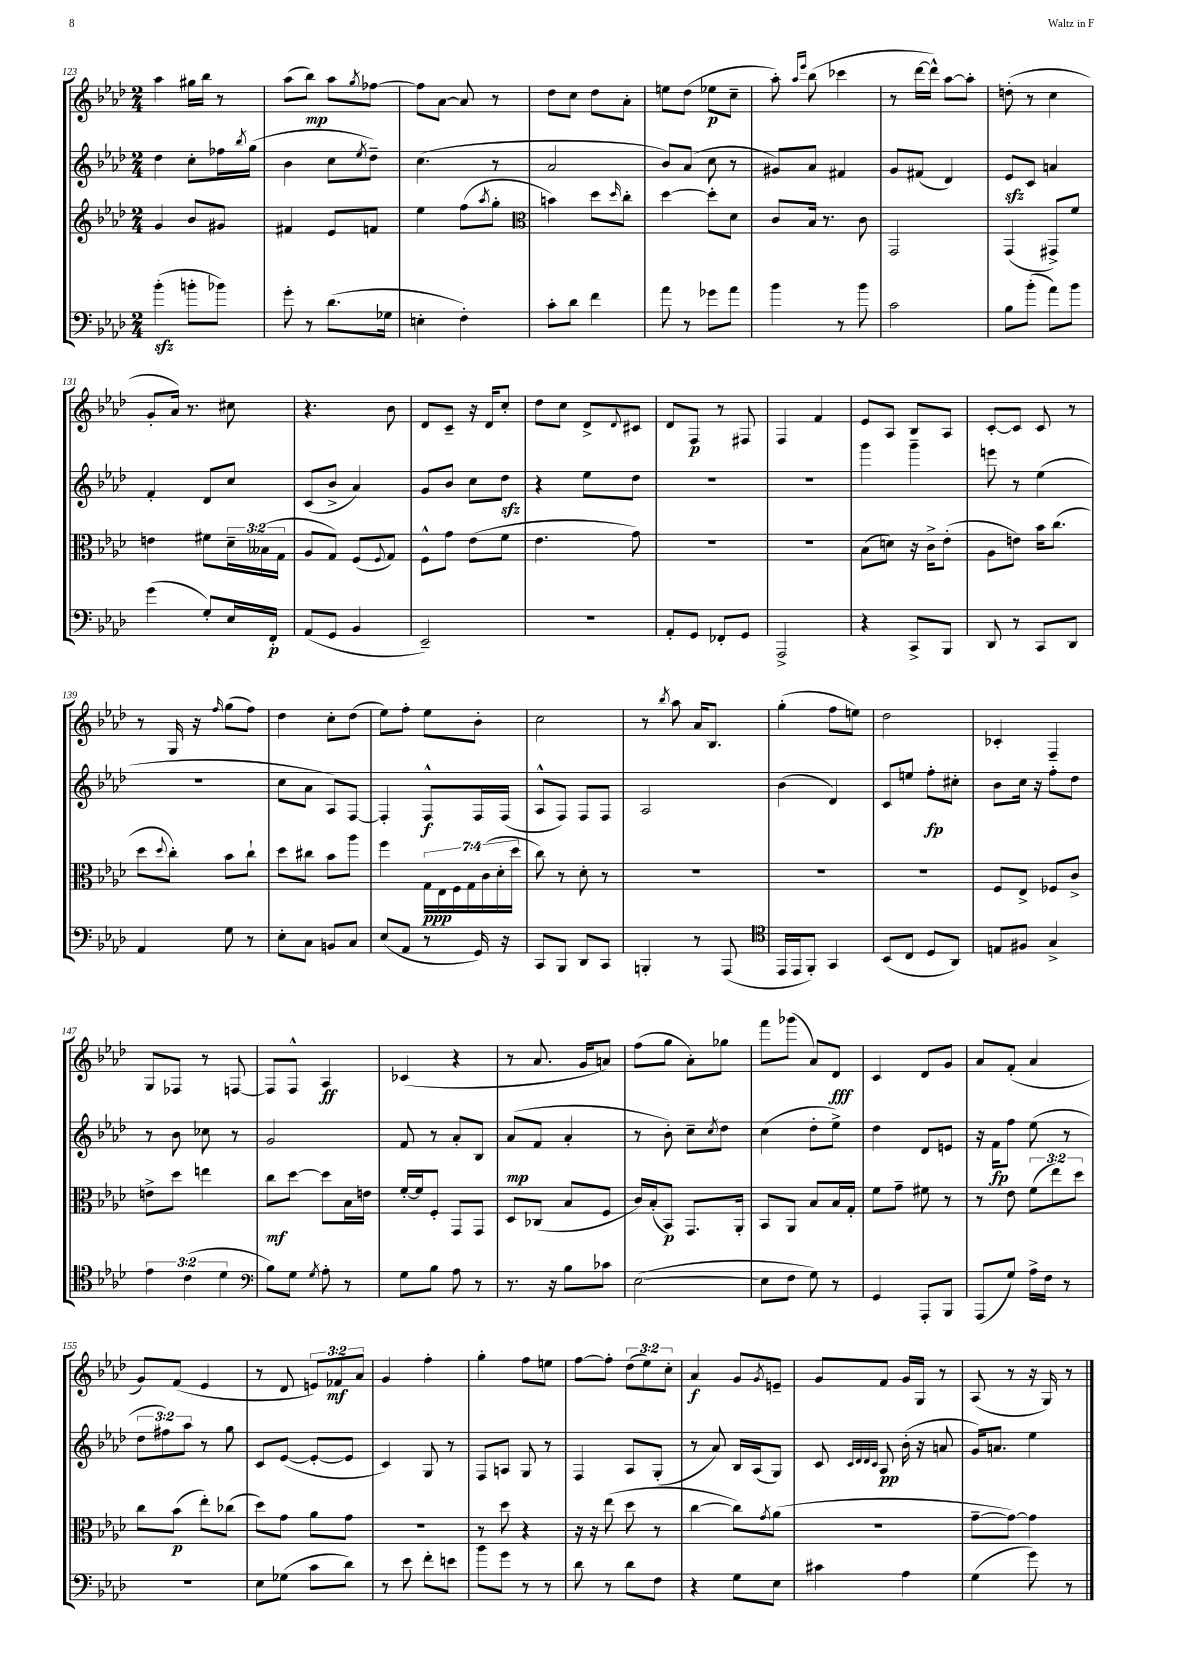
<<
\new StaffGroup <<
\new Staff = "s0" {
    \clef treble \key aes \major \numericTimeSignature \time 2/4 \override Staff.TupletNumber.text = #tuplet-number::calc-fraction-text
    aes''4 gis''16 bes''16 r8 |
    aes''8( bes''8\mp) aes''8 \acciaccatura { g''8 } fes''8~ |
    fes''8 aes'8~ aes'8 r8 |
    des''8 c''8 des''8 aes'8-. |
    e''8 des''8( ees''8\p c''8-- |
    aes''8-.) \grace { aes''16 ees'''16 } bes''8( ces'''4 |
    r8 des'''16~ des'''16-^) aes''8~ aes''8-. |
    d''8-.( r8 c''4 |
    g'8-. aes'16) r8. cis''8 |
    r4. bes'8 |
    des'8 c'8-- r16 des'16 c''8-. |
    des''8 c''8 des'8-> \appoggiatura { des'8 } cis'8 |
    des'8 f8\p r8 fis8 |
    f4 f'4 |
    ees'8 aes8 bes8 aes8 |
    c'8~-. c'8 c'8 r8 |
    r8 g16 r16 \grace { f''16 } g''8( f''8) |
    des''4 c''8-. des''8( |
    ees''8) f''8-. ees''8 bes'8-. |
    c''2 |
    r8 \acciaccatura { bes''8 } aes''8 aes'16 bes8. |
    g''4-.( f''8 e''8) |
    des''2 |
    ces'4-. f4-- |
    g8 fes8 r8 f8~ |
    f8 f8-^ aes4\ff |
    ces'4( r4 |
    r8 aes'8. g'16 a'8) |
    f''8( g''8 aes'8-.) ges''8 |
    f'''8 ges'''8( aes'8) des'8\fff |
    c'4 des'8 g'8 |
    aes'8 f'8-.( aes'4 |
    g'8) f'8( ees'4 |
    r8 des'8 \tuplet 3/2 { e'8) fes'8\mf aes'8 } |
    g'4 f''4-. |
    g''4-. f''8 e''8 |
    f''8~ f''8-. \tuplet 3/2 { des''8( ees''8) c''8-. } |
    aes'4\f g'8 \acciaccatura { g'8 } e'8-- |
    g'8 f'8 g'16 g16 r8 |
    aes8( r8 r16 g16) r8 \bar "|." |
}
\new Staff = "s1" {
    \clef treble \key aes \major \numericTimeSignature \time 2/4 \override Staff.TupletNumber.text = #tuplet-number::calc-fraction-text
    des''4 c''8-. fes''16 \acciaccatura { bes''8 } g''16( |
    bes'4 c''8 \acciaccatura { ees''8 } des''8--) |
    c''4.( r8 |
    aes'2 |
    bes'8) aes'8( c''8 r8 |
    gis'8) aes'8 fis'4 |
    g'8 fis'8( des'4) |
    ees'8\sfz c'8 a'4 |
    f'4-. des'8 c''8 |
    c'8( bes'8-> aes'4) |
    g'8 bes'8 c''8 des''8\sfz |
    r4 ees''8 des''8 |
    R2 |
    R2 |
    g'''4 g'''4-- |
    e'''8 r8 ees''4( |
    r2 |
    c''8 aes'8 aes8) f8~ |
    f4-. f8-^\f f16 f16( |
    aes8-^ f8) f8 f8 |
    aes2 |
    bes'4( des'4) |
    c'8 e''8 f''8-.\fp cis''8-. |
    bes'8 c''16 r16 f''8-. des''8 |
    r8 bes'8 ces''8 r8 |
    g'2 |
    f'8 r8 aes'8-. bes8 |
    aes'8\mp( f'8 aes'4-. |
    r8 bes'8-.) c''8-- \acciaccatura { c''8 } des''8 |
    c''4( des''8-. ees''8->) |
    des''4 des'8 e'8 |
    r16 f'16\fp f''8 ees''8( r8 |
    \tuplet 3/2 { des''8 fis''8) aes''8 } r8 g''8 |
    c'8 ees'8~( ees'8~-. ees'8 |
    c'4) g8 r8 |
    f8 a8 g8 r8 |
    f4 aes8 g8-.( |
    r8 aes'8) bes16 aes16( g8) |
    c'8 \grace { c'32 des'32 des'32 c'32 } aes8\pp bes'16-.( r16 a'8 |
    g'16) a'8. ees''4 \bar "|." |
}
\new Staff = "s2" {
    \clef treble \key aes \major \numericTimeSignature \time 2/4 \override Staff.TupletNumber.text = #tuplet-number::calc-fraction-text
    g'4 bes'8 gis'8 |
    fis'4 ees'8 f'8 |
    ees''4 f''8( \acciaccatura { aes''8 } g''8-. |
    \clef alto b'4) des''8 \grace { des''16 } c''8-. |
    des''4~ des''8-. des'8 |
    c'8 bes16 r8. c'8 |
    g,2 |
    g,4( gis,8->) f'8 |
    e'4 fis'8 \tuplet 3/2 { des'16-- beses16( g16 } |
    aes8 g8) f8( \appoggiatura { f8 } g8) |
    f8-^ g'8 ees'8( f'8 |
    ees'4. g'8) |
    R2 |
    R2 |
    bes8( d'8) r16 c'16-> ees'8-.( |
    aes8 e'8) bes'16 c''8.( |
    des''8 \appoggiatura { des''8 } c''8-.) bes'8 c''8-! |
    des''8 cis''8 bes'8 aes''8 |
    f''4 \tuplet 7/4 { g16\ppp ees16 f16 g16 c'16( des'16-. des''16 } |
    c''8) r8 des'8-. r8 |
    R2 |
    R2 |
    R2 |
    f8 ees8-> fes8 c'8-> |
    e'8-> des''8 e''4 |
    c''8\mf des''8~ des''8 bes16 e'16 |
    f'16~-. f'16 f8-. g,8 g,8 |
    des8 ces8( bes8 f8 |
    c'16) bes16-.( bes,8\p) g,8. aes,16-. |
    bes,8 aes,8 bes8 bes16 g16-. |
    f'8 g'8-- fis'8 r8 |
    r8 ees'8 \tuplet 3/2 { f'8( ees''8) des''8 } |
    c''8 bes'8\p( ees''8-.) ces''8( |
    des''8) g'8 aes'8 g'8 |
    r2 |
    r8 des''8 r4 |
    r16 r16 ees''8( des''8 r8 |
    c''4~ c''8) \acciaccatura { g'8 } aes'8( |
    R2 |
    g'8~-- g'8~) g'4 \bar "|." |
}
\new Staff = "s3" {
    \clef bass \key aes \major \numericTimeSignature \time 2/4 \override Staff.TupletNumber.text = #tuplet-number::calc-fraction-text
    bes'4-.\sfz( b'8-. bes'8) |
    g'8-. r8 des'8.( ges16 |
    e4-. f4-.) |
    c'8-. des'8 f'4 |
    aes'8 r8 ges'8 aes'8 |
    bes'4 r8 bes'8 |
    c'2 |
    bes8 bes'8-.( aes'8) bes'8 |
    g'4( g8-.) ees16 f,16-.\p |
    aes,8( g,8 bes,4 |
    ees,2--) |
    R2 |
    aes,8-. g,8 fes,8-. g,8 |
    aes,,2-> |
    r4 c,8-> bes,,8 |
    des,8 r8 c,8 des,8 |
    aes,4 g8 r8 |
    ees8-. c8 b,8 c8 |
    ees8( aes,8 r8 g,16) r16 |
    c,8 bes,,8 des,8 c,8 |
    b,,4-. r8 aes,,8( |
    \clef tenor ees,16 ees,16 f,8-.) g,4 |
    bes,8( c8 des8 aes,8) |
    e8 fis8 g4-> |
    \tuplet 3/2 { ees'4 c'4( des'4 } |
    \clef bass bes8) g8 \acciaccatura { g8 } aes8-. r8 |
    g8 bes8 aes8 r8 |
    r8. r16 bes8 ces'8 |
    ees2~( |
    ees8 f8 g8) r8 |
    g,4 aes,,8-. bes,,8 |
    aes,,8( g8) aes16-> f16 r8 |
    R2 |
    ees8 ges8( c'8 des'8) |
    r8 ees'8 f'8-. e'8 |
    bes'8 g'8 r8 r8 |
    des'8 r8 des'8 f8 |
    r4 g8 ees8 |
    cis'4 aes4 |
    g4( g'8) r8 \bar "|." |
}
>>
>>
\layout { \context { \Score currentBarNumber = #123 } }
